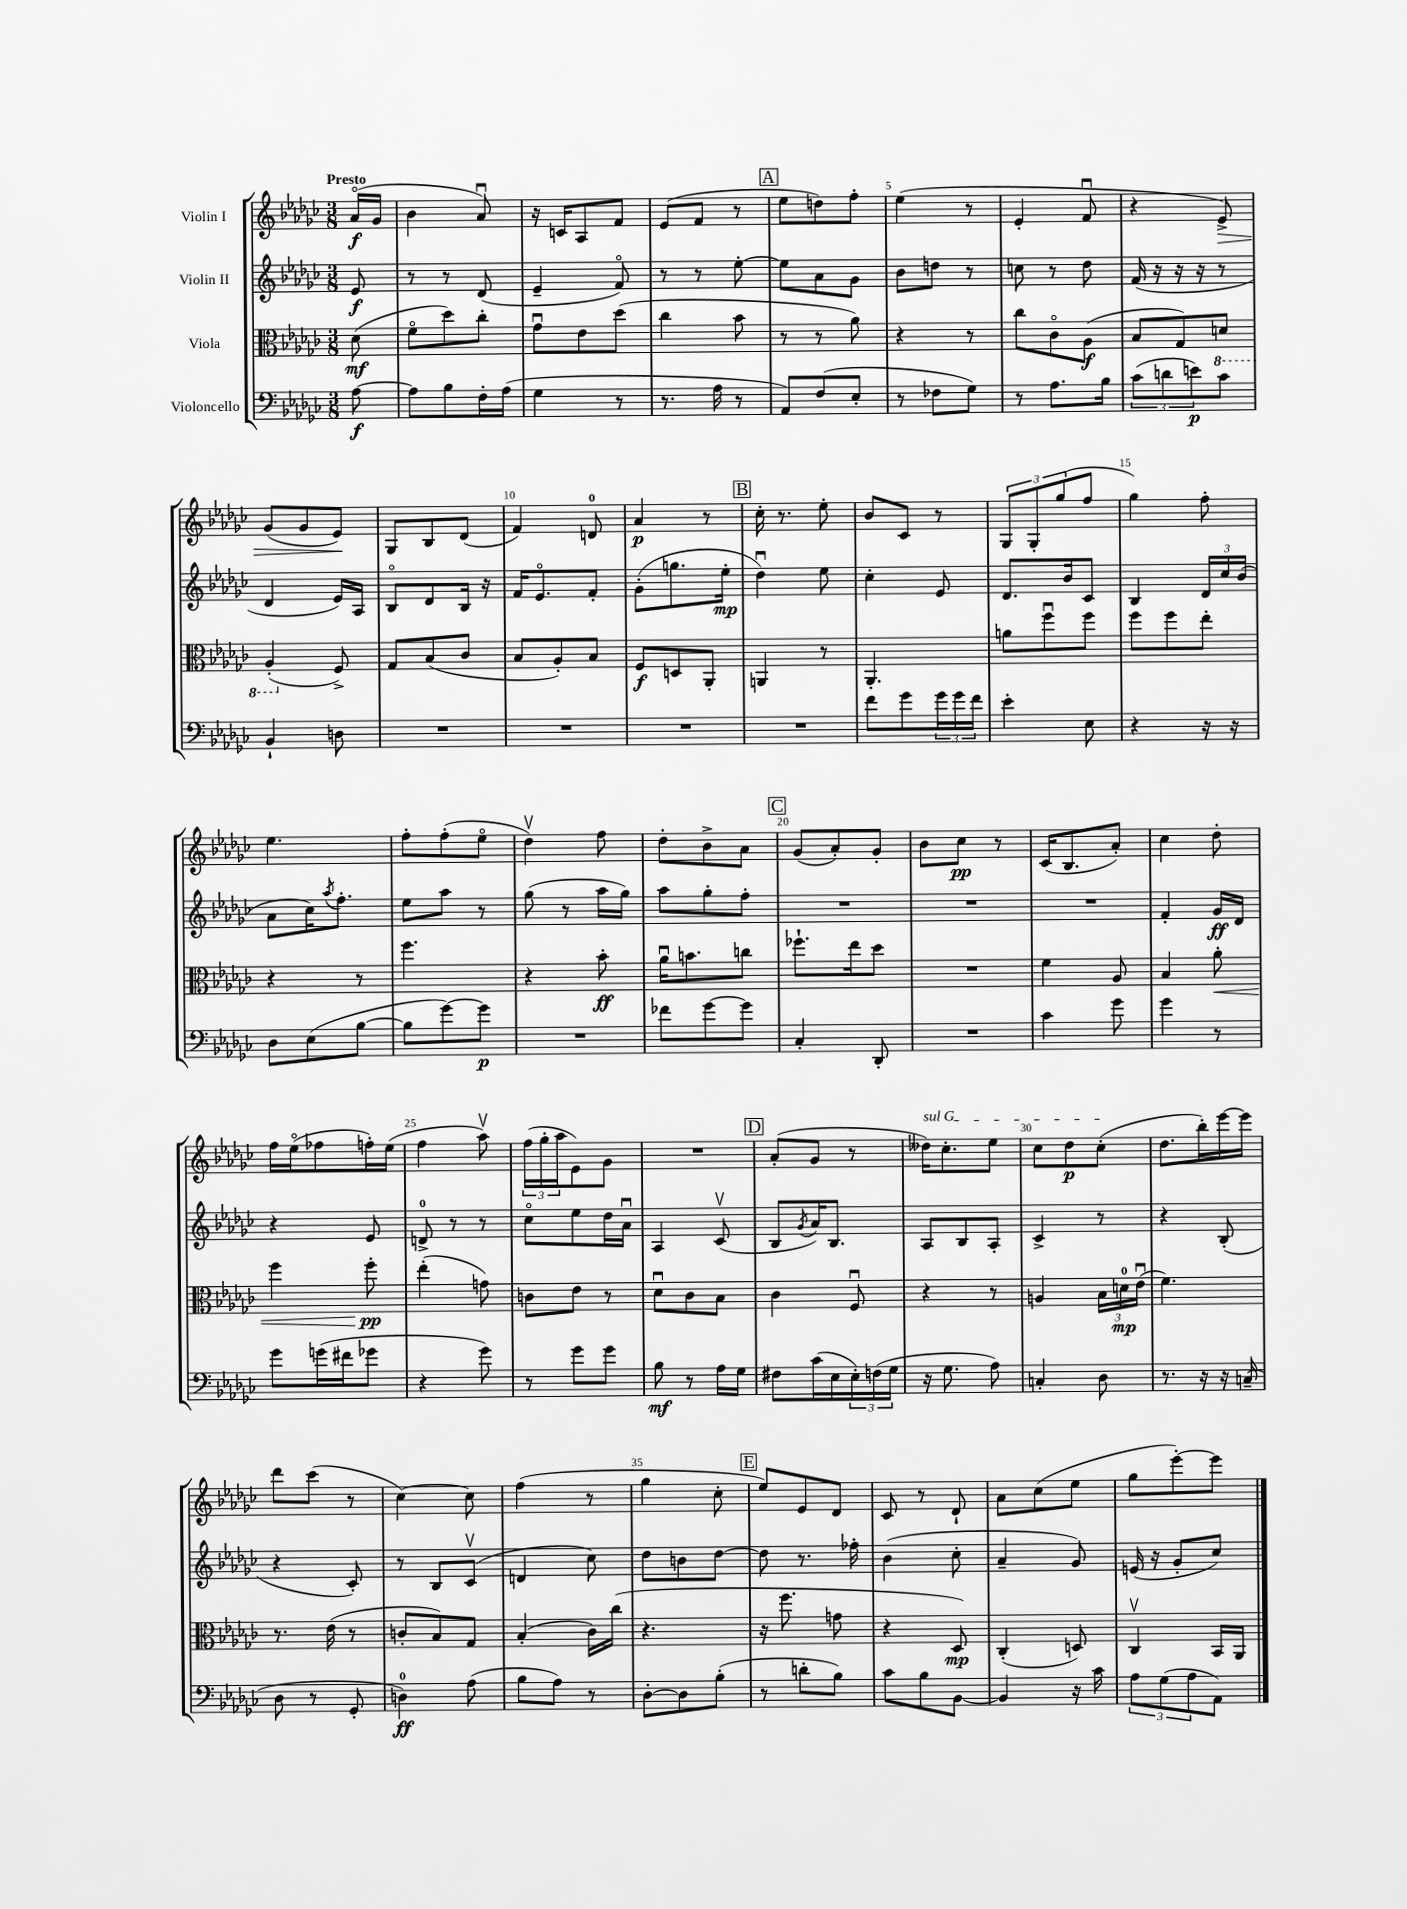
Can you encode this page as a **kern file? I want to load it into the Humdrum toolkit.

**kern	**dynam	**kern	**dynam	**kern	**dynam	**kern	**dynam
*part4	*part4	*part3	*part3	*part2	*part2	*part1	*part1
*staff4	*staff4	*staff3	*staff3	*staff2	*staff2	*staff1	*staff1
*I"Violoncello	*	*I"Viola	*	*I"Violin II	*	*I"Violin I	*
*clefF4	*	*clefC3	*	*clefG2	*	*clefG2	*
*k[b-e-a-d-g-c-]	*	*k[b-e-a-d-g-c-]	*	*k[b-e-a-d-g-c-]	*	*k[b-e-a-d-g-c-]	*
*M3/8	*	*M3/8	*	*M3/8	*	*M3/8	*
=	=	=	=	=	=	=	=
!	!	!	!	!	!	!LO:TX:a:B:t=Presto	!
[8A-\	f	(8d-\	mf	8e-/	f	(16a-/LL	f
.	.	.	.	.	.	16g-/JJ	.
=1	=1	=1	=1	=1	=1	=1	=1
8A-\L]	.	8f\L	.	8r	.	4b-\	.
8B-\	.	8dd-\)	.	8r	.	.	.
16F'\L	.	8cc-'\J	.	(8d-/	.	8a-u/)	.
(16A-\JJ	.	.	.	.	.	.	.
=2	=2	=2	=2	=2	=2	=2	=2
4G-\	.	8g-u\L	.	4e-~/	.	16r	.
.	.	.	.	.	.	16cn/KL	.
.	.	8e-\	.	.	.	8A-/	.
8r	.	(8dd-\J	.	8f/)	.	8f/J	.
=3	=3	=3	=3	=3	=3	=3	=3
8.r	.	4cc-\	.	8r	.	(8e-/L	.
.	.	.	.	8r	.	8f/J	.
16A-\	.	.	.	.	.	.	.
8r	.	8b-\	.	[8ee-'\	.	8r	.
!!LO:REH:place=s1:t=A
=4	=4	=4	=4	=4	=4	=4	=4
8AA-/L)	.	8r	.	8ee-\L]	.	8ee-\L	.
(8F/	.	8r	.	8a-\	.	8ddn\)	.
8E-'/J	.	8a-\)	.	8g-\J	.	8ff'\J	.
=5	=5	=5	=5	=5	=5	=5	=5
8r	.	4r	.	8b-\L	.	(4ee-\	.
8F-X\L	.	.	.	8ddn\J	.	.	.
8G-\J)	.	8r	.	8r	.	8r	.
=6	=6	=6	=6	=6	=6	=6	=6
8r	.	8cc-\L	.	8ccn\	.	4e-'/	.
8.A-\L	.	8c-\	.	8r	.	.	.
.	.	(8A-\J	f	8dd-\	.	8fu/	.
16B-\Jk	.	.	.	.	.	.	.
=7	=7	=7	=7	=7	=7	=7	=7
(12c-\L	.	8B-/L	.	(16f/	.	4r	.
.	.	.	.	16r	.	.	.
12dn\	.	.	.	.	.	.	.
.	.	8G-/)	.	16r	.	.	.
12en\)	p	.	.	.	.	.	.
.	.	.	.	16r	.	.	.
*	*	*8ba	*	*	*	*	*
!	!	!	!	!	!	!	!LO:HP:b
8c-\J	.	8Dn/J	.	8r	.	8e-^/)	>
!!LO:LB:g=z
=8	=8	=8	=8	=8	=8	=8	=8
4BB-`/	.	(4AA-'/	.	4d-/	.	(8g-/L	.
.	.	.	.	.	.	8g-/	.
*	*	*X8ba	*	*	*	*	*
8Dn\	.	8F^/)	.	16e-/LL)	.	8e-/J)	.
.	.	.	.	16A-/JJ	.	.	.
.	.	.	.	.	.	.	]
=9	=9	=9	=9	=9	=9	=9	=9
4.r	.	8G-/L	.	8B-/L	.	8G-/L	.
.	.	(8B-/	.	8d-/	.	8B-/	.
.	.	8c-/J	.	16B-/Jk	.	(8d-/J	.
.	.	.	.	16r	.	.	.
=10	=10	=10	=10	=10	=10	=10	=10
4.r	.	8B-/L	.	16f/KL	.	4f/)	.
.	.	.	.	8.e-/	.	.	.
.	.	8A-'/)	.	.	.	.	.
.	.	8B-/J	.	8f'/J	.	8dn/	.
=11	=11	=11	=11	=11	=11	=11	=11
4.r	.	8F/L	f	(8g-'\L	.	4a-/	p
.	.	8Dn/	.	8.ggn\	.	.	.
.	.	8AA-'/J	.	.	.	8r	.
.	.	.	.	16ee-'\Jk	mp	.	.
!!LO:REH:place=s1:t=B
=12	=12	=12	=12	=12	=12	=12	=12
4.r	.	4AAn/	.	4dd-u\)	.	16cc-'\	.
.	.	.	.	.	.	8.r	.
.	.	8r	.	8ee-\	.	8ee-'\	.
=13	=13	=13	=13	=13	=13	=13	=13
8f\L	.	4.AA-'/	.	4cc-'\	.	8b-/L	.
8g-\	.	.	.	.	.	8c-/J	.
24g-\L	.	.	.	8e-/	.	8r	.
24g-\	.	.	.	.	.	.	.
24f\JJ	.	.	.	.	.	.	.
=14	=14	=14	=14	=14	=14	=14	=14
4e-'\	.	8an\L	.	8.d-/L	.	12G-/L	.
.	.	.	.	.	.	12G-'/	.
.	.	8ffu\	.	.	.	.	.
.	.	.	.	.	.	(12gg-/	.
.	.	.	.	16b-/k	.	.	.
8E-\	.	8ff\J	.	8c-/J	.	8ff/J	.
=15	=15	=15	=15	=15	=15	=15	=15
4r	.	8ff\L	.	4B-/	.	4gg-\)	.
.	.	8ff\	.	.	.	.	.
16r	.	8ee-'\J	.	24d-/LL	.	8ff'\	.
.	.	.	.	24cc-/	.	.	.
16r	.	.	.	.	.	.	.
.	.	.	.	(24b-/JJ	.	.	.
!!LO:LB:g=z
=16	=16	=16	=16	=16	=16	=16	=16
8D-\L	.	4r	.	8a-\L	.	4.ee-\	.
(8E-\	.	.	.	16cc-\K)	.	.	.
.	.	.	.	8qaa-/	.	.	.
.	.	.	.	8.ff'\J	.	.	.
[8B-\J	.	8r	.	.	.	.	.
=17	=17	=17	=17	=17	=17	=17	=17
8B-\L]	.	4.ff\	.	8ee-\L	.	8ff'\L	.
[8g-\)	.	.	.	8aa-\J	.	(8ff'\	.
8g-\J]	p	.	.	8r	.	8ee-\J	.
=18	=18	=18	=18	=18	=18	=18	=18
4.r	.	4r	.	(8gg-\	.	4dd-v\)	.
.	.	.	.	8r	.	.	.
.	.	8b-'\	ff	16aa-\LL	.	8ff\	.
.	.	.	.	16gg-\JJ)	.	.	.
=19	=19	=19	=19	=19	=19	=19	=19
8f-X\L	.	16a-u\KL	.	8aa-\L	.	8dd-'\L	.
.	.	8.bn\	.	.	.	.	.
[8g-\	.	.	.	8gg-'\	.	8b-^\	.
8g-\J]	.	8ccn\J	.	8ff'\J	.	8a-\J	.
!!LO:REH:place=s1:t=C
=20	=20	=20	=20	=20	=20	=20	=20
4C-'/	.	8.ff-X`\L	.	4.r	.	(8g-/L	.
.	.	.	.	.	.	8a-'/)	.
.	.	16ee-\k	.	.	.	.	.
8DD-'/	.	8dd-\J	.	.	.	8g-'/J	.
=21	=21	=21	=21	=21	=21	=21	=21
4.r	.	4.r	.	4.r	.	8b-\L	.
.	.	.	.	.	.	8cc-\J	pp
.	.	.	.	.	.	8r	.
=22	=22	=22	=22	=22	=22	=22	=22
4c-\	.	4f\	.	4.r	.	(16c-/KL	.
.	.	.	.	.	.	8.B-/	.
8g-\	.	8A-/	.	.	.	8a-'/J)	.
=23	=23	=23	=23	=23	=23	=23	=23
4g-\	.	4B-/	.	4f'/	.	4cc-\	.
!	!	!	!LO:HP:b	!	!	!	!
8r	.	8a-'\	<	16g-/LL	ff	8dd-'\	.
.	.	.	.	16d-/JJ	.	.	.
!!LO:LB:g=z
=24	=24	=24	=24	=24	=24	=24	=24
8g-\L	.	4ff\	.	4r	.	16ff\LL	.
.	.	.	.	.	.	(16ee-\J	.
(16gn\L	.	.	.	.	.	8ff-X\	.
16f#X\J	.	.	.	.	.	.	.
8g-X\J	.	8ff'\	pp	8e-/	.	16ffn'\L)	.
.	.	.	.	.	.	(16ee-\JJ	.
.	.	.	[	.	.	.	.
=25	=25	=25	=25	=25	=25	=25	=25
4r	.	(4ee-'\	.	8dn^/	.	4ff\	.
.	.	.	.	8r	.	.	.
8g-\)	.	8gn\)	.	8r	.	8aa-v\)	.
=26	=26	=26	=26	=26	=26	=26	=26
8r	.	8cn\L	.	8cc-\L	.	(24ff\LL	.
.	.	.	.	.	.	24gg-'\	.
.	.	.	.	.	.	24aa-\J	.
8g-\L	.	8e-\J	.	8ee-\	.	8e-\)	.
8g-\J	.	8r	.	16dd-\L	.	8g-\J	.
.	.	.	.	16a-u\JJ	.	.	.
=27	=27	=27	=27	=27	=27	=27	=27
8B-\	mf	8d-u\L	.	4A-/	.	4.r	.
8r	.	8c-\	.	.	.	.	.
16A-\LL	.	8B-\J	.	(8c-v/	.	.	.
16G-\JJ	.	.	.	.	.	.	.
!!LO:REH:place=s1:t=D
=28	=28	=28	=28	=28	=28	=28	=28
8F#X\L	.	4c-\	.	8B-/L	.	(8a-'/L	.
.	.	.	.	8qg-/	.	.	.
(16c-\L	.	.	.	16a-/K)	.	8g-/J	.
16E-\	.	.	.	8.B-/J	.	.	.
24E-'\)	.	8Fu/	.	.	.	8r	.
(24Fn\	.	.	.	.	.	.	.
24G-\JJ	.	.	.	.	.	.	.
=29	=29	=29	=29	=29	=29	=29	=29
!	!	!	!	!	!	!LO:TX:a:i:t=sul G	!
16r	.	4r	.	8A-/L	.	16dd--X\KL)	.
8.G-\	.	.	.	.	.	8.cc-'\	.
.	.	.	.	8B-/	.	.	.
8A-\)	.	8r	.	8A-'/J	.	8ee-\J	.
=30	=30	=30	=30	=30	=30	=30	=30
4Cn'/	.	4An/	.	4c-^/	.	8cc-\L	.
.	.	.	.	.	.	8dd-\	p
8D-\	.	24B-\LL	.	8r	.	(8cc-'\J	.
.	.	24dn\	mp	.	.	.	.
.	.	(24e-u\JJ	.	.	.	.	.
=31	=31	=31	=31	=31	=31	=31	=31
8.r	.	4.f\)	.	4r	.	8.dd-\L	.
16r	.	.	.	.	.	16bb-'\L)	.
16r	.	.	.	(8B-'/	.	[16eee-\	.
(16Cn~/	.	.	.	.	.	16eee-\JJ]	.
!!LO:LB:g=z
=32	=32	=32	=32	=32	=32	=32	=32
8D-\	.	8.r	.	4r	.	8ddd-\L	.
8r	.	.	.	.	.	(8ccc-\J	.
.	.	(16e-\	.	.	.	.	.
8GG-'/	.	8r	.	8c-'/)	.	8r	.
=33	=33	=33	=33	=33	=33	=33	=33
4Dn\)	ff	8cn'/L	.	8r	.	[4cc-\)	.
.	.	8B-/)	.	8B-/L	.	.	.
(8A-\	.	8G-/J	.	(8c-v/J	.	8cc-\]	.
=34	=34	=34	=34	=34	=34	=34	=34
8B-\L	.	(4B-'/	.	4dn/	.	(4ff\	.
8A-\J)	.	.	.	.	.	.	.
8r	.	16c-\LL)	.	8cc-\)	.	8r	.
.	.	(16cc-\JJ	.	.	.	.	.
=35	=35	=35	=35	=35	=35	=35	=35
[8D-'\L	.	4.r	.	8dd-\L	.	4gg-\	.
8D-\]	.	.	.	8bn\	.	.	.
(8B-'\J	.	.	.	[8dd-\J	.	8cc-'\	.
!!LO:REH:place=s1:t=E
=36	=36	=36	=36	=36	=36	=36	=36
8r	.	16r	.	8dd-\]	.	8ee-/L)	.
.	.	8.ff\	.	.	.	.	.
8dn'\L	.	.	.	8.r	.	8e-/	.
8B-\J)	.	8gn\	.	.	.	8d-/J	.
.	.	.	.	16ff-X'\	.	.	.
=37	=37	=37	=37	=37	=37	=37	=37
8c-\L	.	4r	.	(4b-\	.	8c-/	.
8B-\	.	.	.	.	.	8r	.
[8BB-\J	.	8D-/)	mp	8cc-'\	.	8d-`/	.
=38	=38	=38	=38	=38	=38	=38	=38
4BB-/]	.	(4C-'/	.	4a-~/	.	8a-\L	.
.	.	.	.	.	.	(8cc-\	.
16r	.	8Dn/)	.	8g-/)	.	8ee-\J	.
16c-\	.	.	.	.	.	.	.
=39	=39	=39	=39	=39	=39	=39	=39
12A-\L	.	4C-v/	.	(16en/	.	8gg-\L	.
.	.	.	.	16r	.	.	.
(12G-\	.	.	.	.	.	.	.
.	.	.	.	8g-'/L	.	[8eee-'\)	.
12A-\	.	.	.	.	.	.	.
8AA-\J)	.	16BB-/LL	.	8cc-/J)	.	8eee-\J]	.
.	.	16AA-/JJ	.	.	.	.	.
==	==	==	==	==	==	==	==
*-	*-	*-	*-	*-	*-	*-	*-
